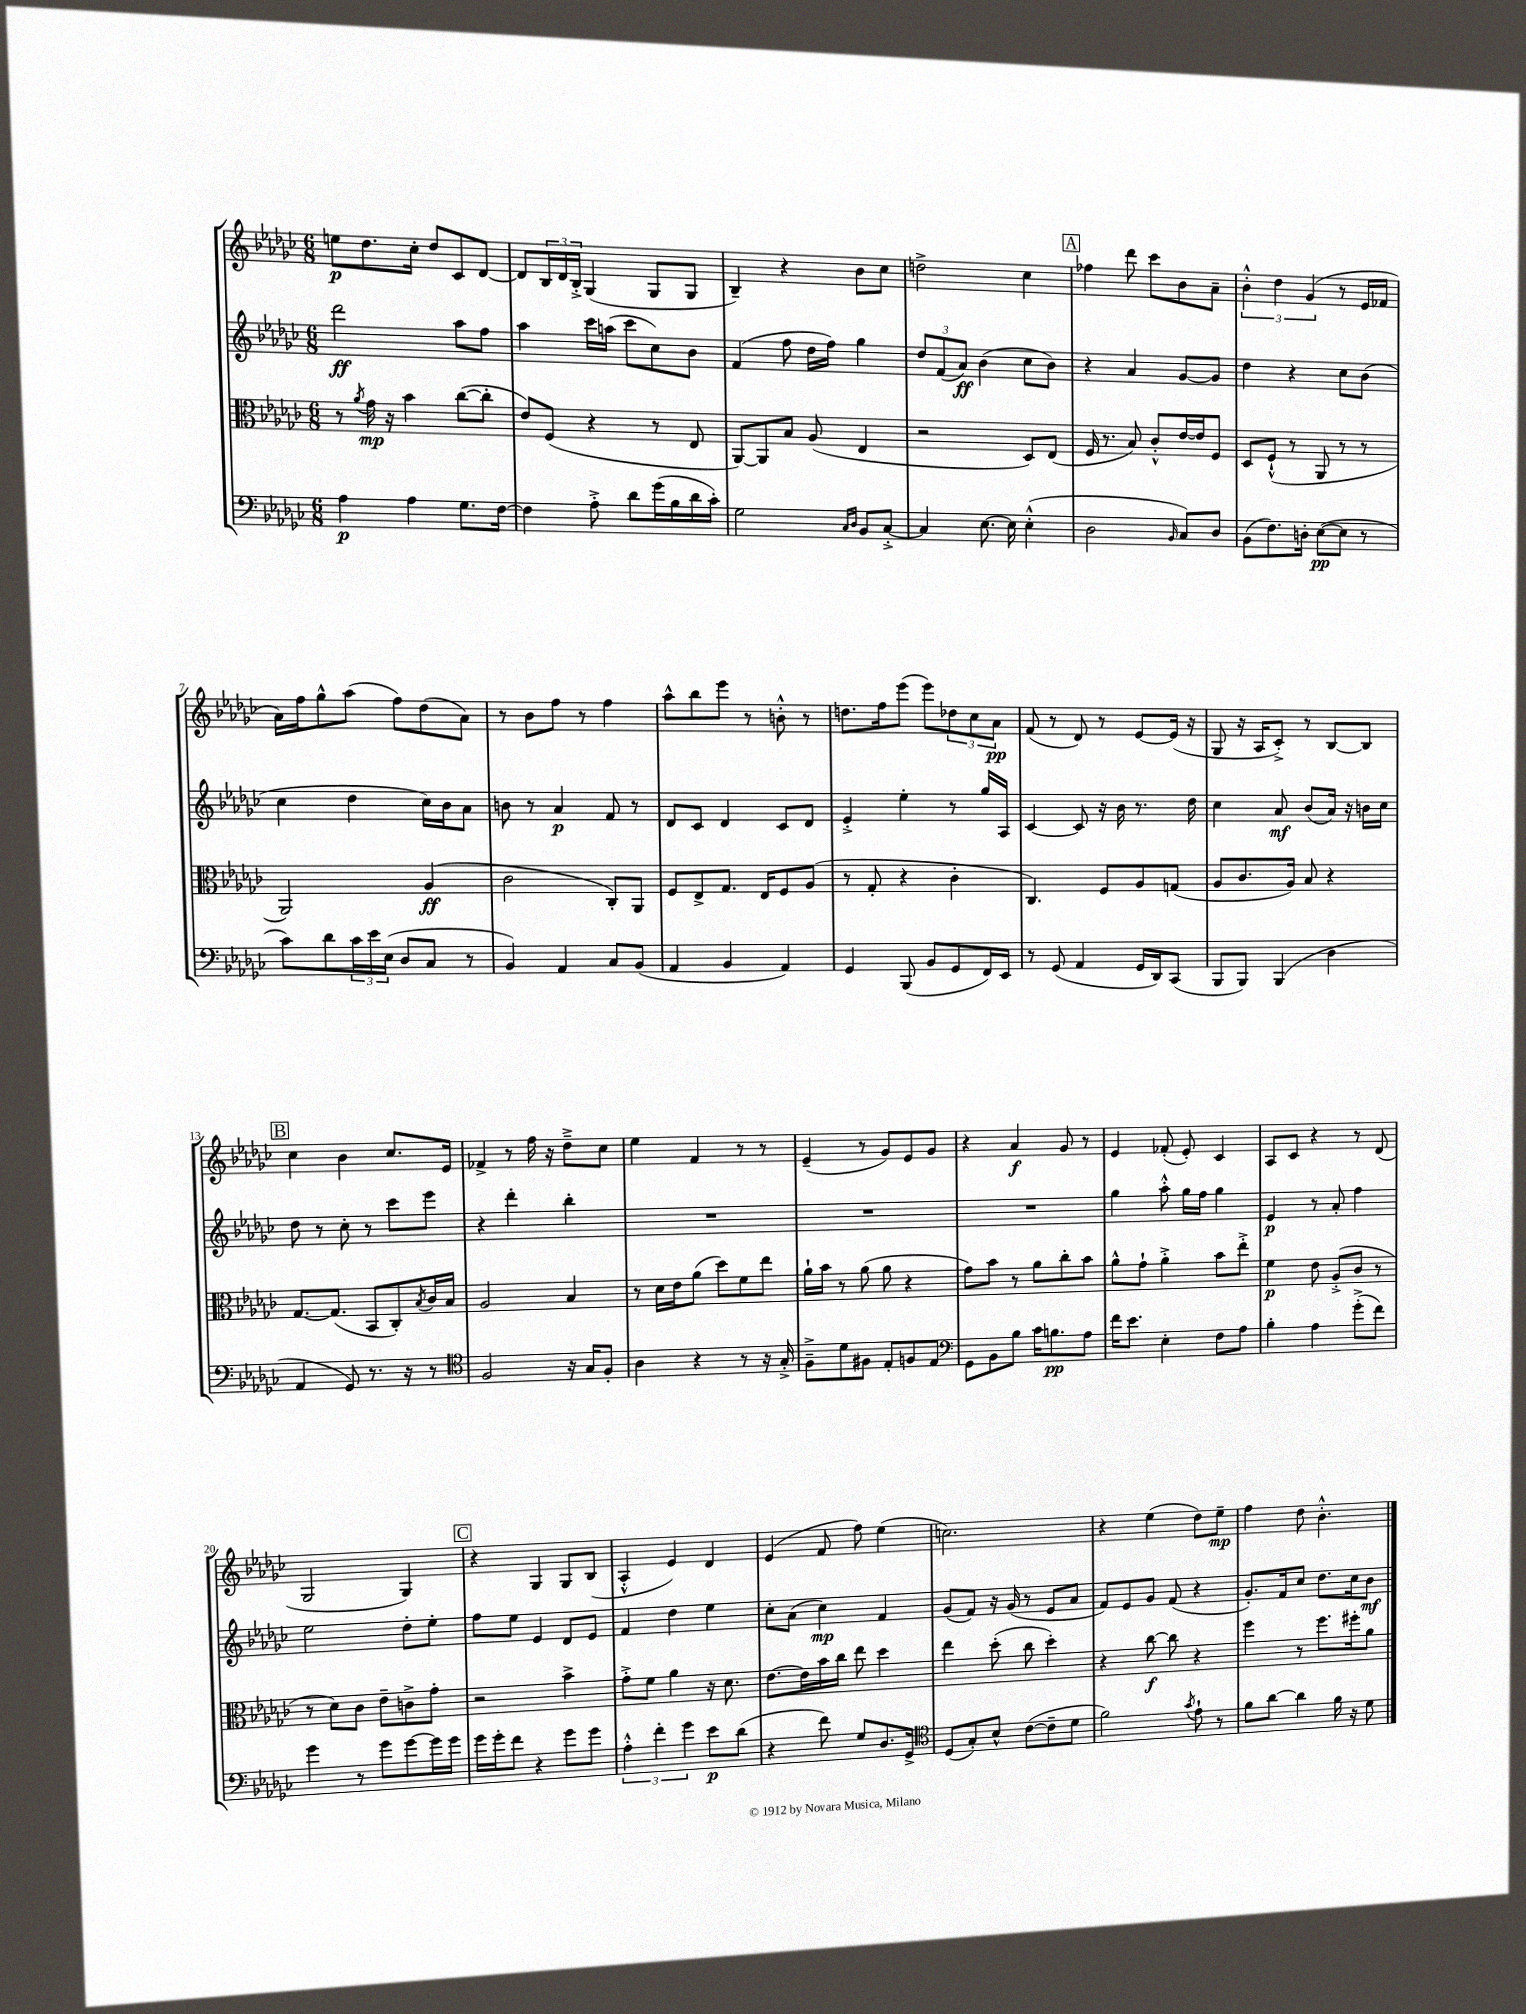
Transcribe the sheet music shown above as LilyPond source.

<<
\new StaffGroup <<
\new Staff = "s0" {
    \clef treble \key ges \major \numericTimeSignature \time 6/8
    e''8\p des''8. ces''16-. des''8 ces'8 des'8~ |
    des'8 \tuplet 3/2 { bes16 des'16 bes16-.-> } ges4( ges8 ges8 |
    bes4--) r4 bes'8 ces''8 |
    d''2-> ces''4 |
    \mark \markup { \box "A" } fes''4 des'''8 ces'''8 bes'8 aes'8-- |
    \tuplet 3/2 { bes'4-.-^ des''4 ges'4( } r8 ees'16 fes'16 |
    aes'16) f''16 ges''8-^ aes''8( f''8) des''8( aes'8) |
    r8 bes'8 f''8 r8 f''4 |
    aes''8-^ bes''8 ees'''8 r8 b'8-.-^ r8 |
    d''8. f''16 ees'''8( ees'''8) \tuplet 3/2 { des''8 ces''8 aes'8\pp } |
    f'8( r8 des'8) r8 ees'8~ ees'16( r16 |
    ges8 r16 aes16 ces'8-.->) r8 bes8~ bes8 |
    \mark \markup { \box "B" } ces''4 bes'4 ces''8. ees'16 |
    fes'4-> r8 f''16 r16 des''8---> ces''8 |
    ees''4 f'4 r8 r8 |
    ees'4--( r8 ges'8) ees'8 ges'8 |
    r4 aes'4\f ges'8 r8 |
    ees'4 fes'8-.( ees'8-.) ces'4 |
    aes8 ces'8 r4 r8 des'8( |
    ges2 ges4) |
    \mark \markup { \box "C" } r4 ges4 ges8 bes8( |
    aes4-.-^ ees'4) des'4 |
    ees'4( f'8 f''8) ees''4( |
    c''2.) |
    r4 ees''4( des''8) ees''8--\mp |
    f''4 des''8 bes'4.-.-^ \bar "|." |
}
\new Staff = "s1" {
    \clef treble \key ges \major \numericTimeSignature \time 6/8
    des'''2\ff aes''8 f''8 |
    aes''4 ces'''16 a''16( ces'''8 ces''8) bes'8 |
    f'4( f''8 des''16 f''16) ges''4 |
    \tuplet 3/2 { des''8 f'8( aes'8\ff) } bes'4( ces''8 bes'8) |
    \mark \markup { \box "A" } r4 aes'4 ges'8~ ges'8 |
    des''4 r4 ces''8 bes'8( |
    ces''4 des''4 ces''16) bes'16 aes'8 |
    b'8 r8 aes'4\p f'8 r8 |
    des'8 ces'8 des'4 ces'8 des'8 |
    ees'4-.-> ees''4-. r8 ges''16 aes16 |
    ces'4~ ces'8 r16 bes'16 r8. des''16 |
    ces''4 aes'8\mf bes'8( aes'16) r16 b'16 ces''16 |
    \mark \markup { \box "B" } des''8 r8 ces''8-. r8 ces'''8 ees'''8 |
    r4 des'''4-. bes''4-. |
    R2. |
    R2. |
    R2. |
    ges''4 aes''8-.-^ ges''16 f''16 ges''4 |
    ees'4\p r8 aes'8-. f''4 |
    ees''2 des''8-. ees''8-. |
    \mark \markup { \box "C" } f''8 ees''8 ees'4 des'8 ees'8 |
    f'4 des''4 ees''4 |
    ces''8-. aes'8( ces''4\mp) f'4 |
    ges'8( f'8) r16 ges'16( r8 ees'8 aes'8 |
    f'8) ees'8 ges'8 f'8( r4 |
    ges'8.-.) f'16 ces''8 des''8. ces''16 bes'8\mf \bar "|." |
}
\new Staff = "s2" {
    \clef alto \key ges \major \numericTimeSignature \time 6/8
    r8 \acciaccatura { aes'8 } ges'16\mp r16 bes'4 ces''8~( ces''8-. |
    ees'8) f8( r4 r8 ees8 |
    aes,8~) aes,8 bes8 aes8( ees4 |
    r2 des8) ees8( |
    \mark \markup { \box "A" } f16 r8. bes8) ces'8-.-^ ees'16~ ees'16 f8 |
    des8 f8-!-^( r8 aes,8 r8 r8 |
    aes,2) aes4\ff( |
    ces'2 ces8-.) aes,8 |
    f8 ees8-> ges8. ees16 f8 aes8( |
    r8 ges8-. r4 ces'4-. |
    ces4.) f8 aes8 g8( |
    aes8 ces'8. aes16) bes8 r4 |
    \mark \markup { \box "B" } ges8.~ ges8.( bes,8 ces8-.) \acciaccatura { bes8 } ces'16 bes16 |
    aes2 bes4 |
    r8 des'16 ees'16 aes'8( des''8) f'8 ees''8 |
    aes'16-! bes'16 r8 aes'8( aes'8 r4 |
    ges'8) bes'8 r8 aes'8 ces''8-. bes'8 |
    aes'8-^ ges'8-! aes'4-.-> bes'8 ees''8-.-> |
    f'4\p ees'8 aes8-.->( ces'8 r8 |
    r8 des'8) ces'8 ees'8-- c'8-> ges'8-. |
    \mark \markup { \box "C" } r2 bes'4-> |
    ges'8-.-> f'8 aes'4 r16 des'8. |
    ees'8.~ ees'16 bes'16 ces''16 ees''8 des''4 |
    ees''4 des''8-.( ces''8 des''4-.) |
    r4 ces''8~\f ces''8 r4 |
    f''4 r8 f''8. fis''16-. aes'8 \bar "|." |
}
\new Staff = "s3" {
    \clef bass \key ges \major \numericTimeSignature \time 6/8
    aes4\p aes4 ges8. f16~ |
    f4 aes8-.-> des'8 ges'16( bes16 des'16 ces'16-.) |
    ges2 \grace { ces16 des16 } bes,8 ces8~-.-> |
    ces4 ees8.~ ees16 ees4-.-^( |
    \mark \markup { \box "A" } des2 \grace { bes,16 } ces8) des8 |
    bes,8( f8.) d16-. ees8~\pp( ees8 r8 |
    ces'8) des'8 \tuplet 3/2 { ces'16 ees'16 ees16( } des8 ces8 r8 |
    bes,4) aes,4 ces8 bes,8( |
    aes,4 bes,4 aes,4) |
    ges,4 bes,,8( bes,8 ges,8 f,16) ees,16 |
    r8 ges,8( aes,4 ges,16 des,16) ces,8( |
    bes,,8 bes,,8) bes,,4( des4 |
    \mark \markup { \box "B" } aes,4 ges,8) r8. r16 r8 |
    \clef tenor f2 r16 ges16 f8-. |
    aes4 r4 r8 r16 ges16-.-> |
    f8---> des'8 fis8 ees8-. f8 ees8 |
    \clef bass ges,8 bes,8 bes8 ces'16 b8.\pp aes8 |
    f'16 ees'8. ees4-. f8 aes8 |
    bes4-. aes4 ges'8-.->( f'8) |
    ges'4 r8 ges'8 ges'8~ ges'16 ges'16 |
    \mark \markup { \box "C" } ges'16 ges'16-. f'8 r4 ges'8 ges'8 |
    \tuplet 3/2 { aes4-.-^ f'4-. ges'4 } ees'8\p des'8( |
    r4 f'8) ges8 des8. ges,16-> |
    \clef tenor des8( ges8-.) bes8-^ ces'8~( ces'8-- des'8 |
    f'2) \acciaccatura { ges'8 } ees'8-! r8 |
    f'8 aes'8~ aes'4 f'16 r16 des'8 \bar "|." |
}
>>
>>
